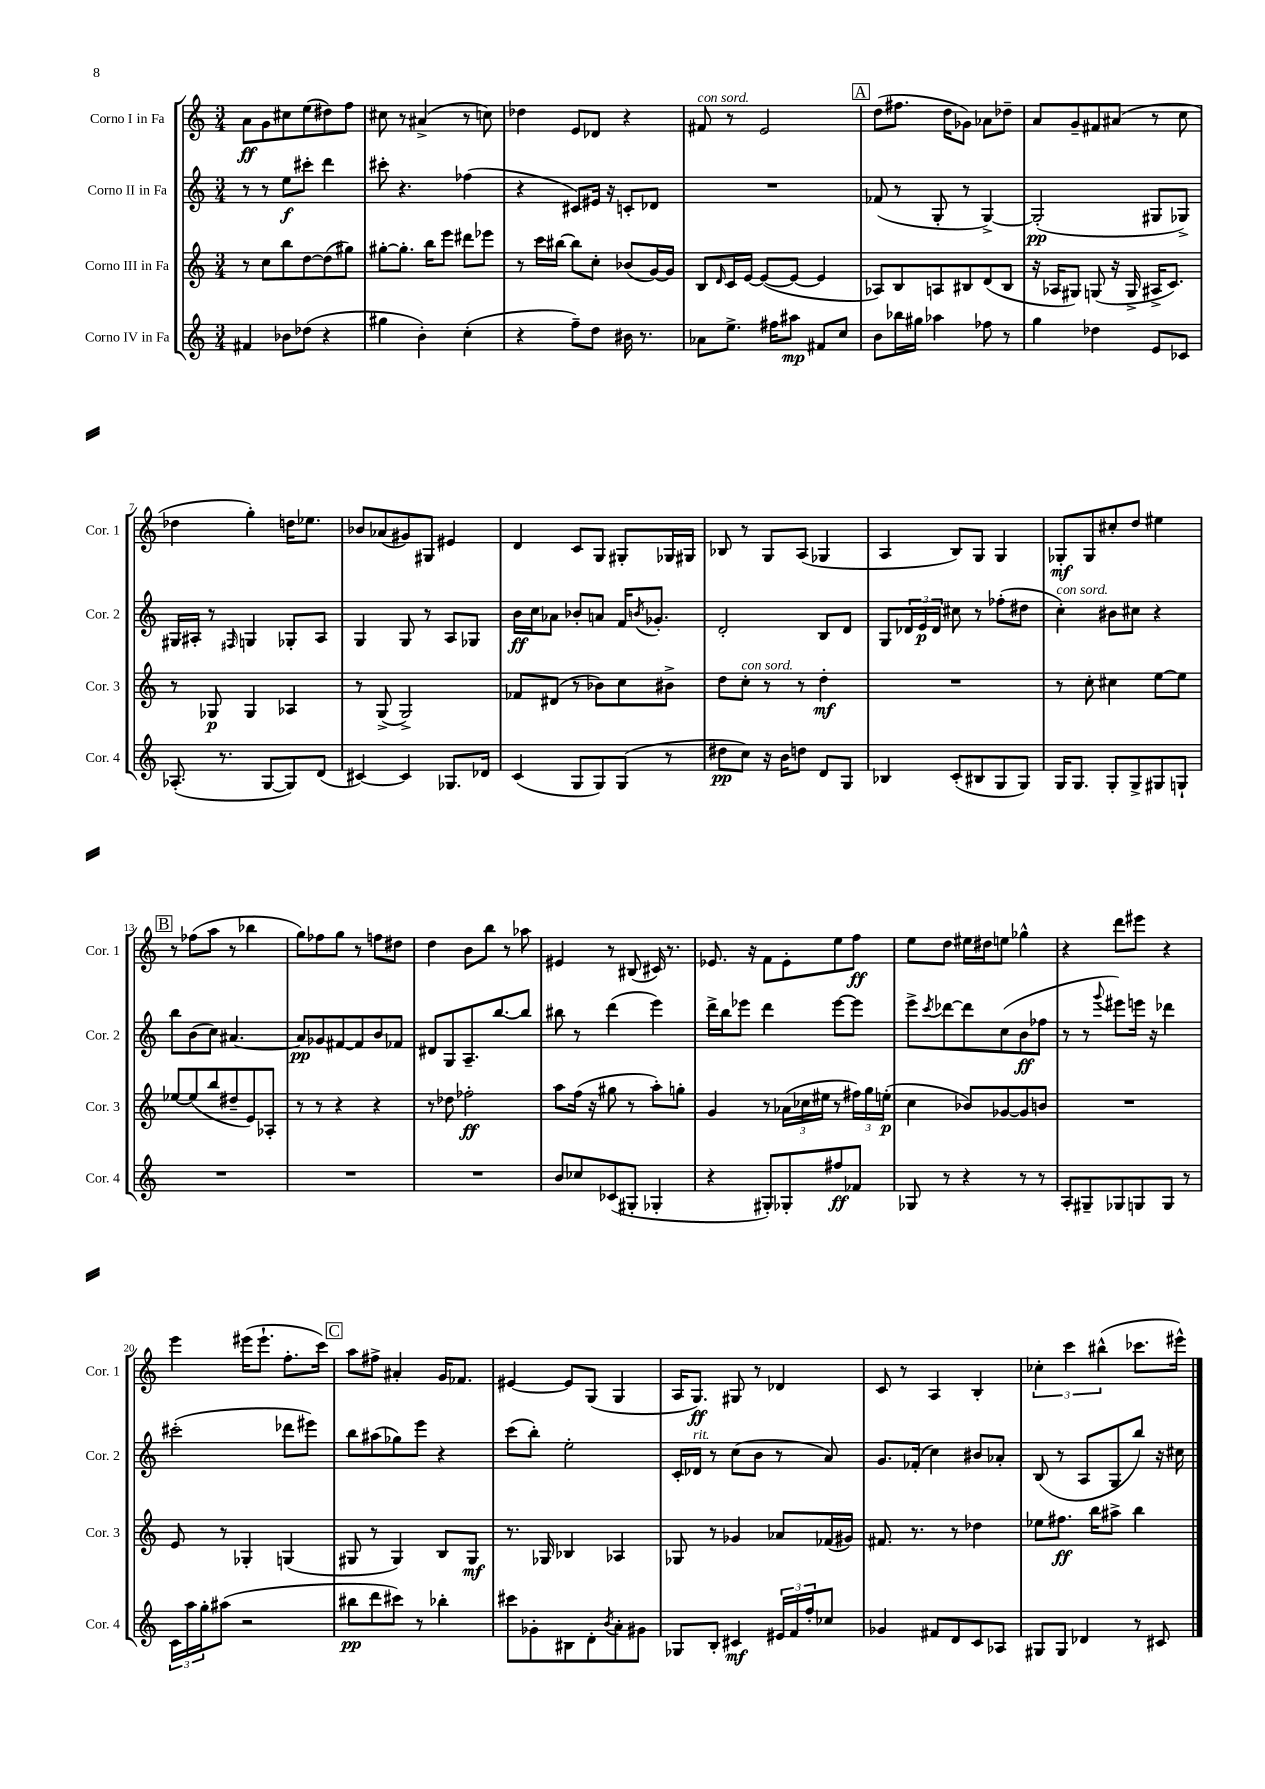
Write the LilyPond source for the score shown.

<<
\new StaffGroup <<
\new Staff = "s0" \with { instrumentName = "Corno I in Fa" shortInstrumentName = "Cor. 1" } {
    \clef treble \key c \major \numericTimeSignature \time 3/4
    a'8\ff g'8 cis''8 e''8( dis''8) f''8 |
    cis''8 r8 ais'4->( r8 c''8) |
    des''4 e'8 des'8 r4 |
    fis'8^\markup { \italic "con sord." } r8 e'2 |
    \mark \markup { \box "A" } d''8( fis''8. d''16 ges'8) aes'8 des''8-- |
    a'8 g'8-- fis'8 ais'8( r8 c''8 |
    des''4 g''4-.) d''16 ees''8. |
    bes'8 aes'8( gis'8) gis8 eis'4 |
    d'4 c'8 g8 gis8-. ges16 gis16 |
    bes8 r8 g8 a8( ges4 |
    a4 b8) g8 g4 |
    ges8-.\mf ges8 cis''8-. d''8 eis''4 |
    \mark \markup { \box "B" } r8 fes''8( a''8 r8 bes''4 |
    g''8) fes''8 g''8 r8 f''8 dis''8 |
    d''4 b'8 b''8 r8 aes''8 |
    eis'4 r8 bis8( cis'16) r8. |
    ees'8. r16 f'8 ees'8-. e''8 f''8\ff |
    e''8 d''8 eis''16 dis''16 e''8 ges''4-^ |
    r4 d'''8 eis'''8 r4 |
    e'''4 eis'''16( eis'''8.-! f''8.-. c'''16) |
    \mark \markup { \box "C" } a''8 fis''8-> ais'4-. g'16 fes'8. |
    eis'4~ eis'8 g8( g4 |
    a16 g8.\ff) gis8 r8 des'4 |
    c'8 r8 a4 b4-. |
    \tuplet 3/2 { ces''4-. c'''4 bis''4-^( } ces'''8. eis'''16-^) \bar "|." |
}
\new Staff = "s1" \with { instrumentName = "Corno II in Fa" shortInstrumentName = "Cor. 2" } {
    \clef treble \key c \major \numericTimeSignature \time 3/4
    r8 r8 e''8\f cis'''8-. d'''4 |
    cis'''8-. r4. fes''4( |
    r4 cis'8) eis'16 r16 c'8-. des'8 |
    R2. |
    \mark \markup { \box "A" } fes'8( r8 g8-. r8 g4~->) |
    g2-.\pp( gis8 ges8->) |
    gis16 ais16-. r8 \grace { fis16 } g4 ges8-. ais8 |
    g4 g8 r8 a8 ges8 |
    b'16\ff c''16 aes'8 bes'8-. a'8 f'16 \acciaccatura { b'8 } ges'8.-. |
    d'2-. b8 d'8 |
    g8 \tuplet 3/2 { des'16 e'16\p des'16 } cis''8 r8 fes''8-.( dis''8 |
    c''4-.^\markup { \italic "con sord." }) bis'8 cis''8 r4 |
    \mark \markup { \box "B" } b''8 b'8( c''8) ais'4.~ |
    ais'8\pp ges'8 fis'8~ fis'8 b'8 fes'8 |
    dis'8 g8 a8.-- b''8.~ b''8 |
    bis''8 r8 d'''4( e'''4) |
    d'''16-> b''16 ees'''8 d'''4 ees'''8~ ees'''8 |
    e'''8-> \acciaccatura { c'''8 } des'''8~ des'''8 c''8( b'8\ff fes''8 |
    r8 r8 \appoggiatura { g'''8 } eis'''8) e'''16 r16 des'''4 |
    cis'''2-.( des'''8 eis'''8) |
    \mark \markup { \box "C" } b''8 ais''8( ges''8) e'''8 r4 |
    c'''8( b''8-.) e''2-. |
    c'16-. des'16^\markup { \italic "rit." } r8 c''8( b'8 r8 a'8) |
    g'8. fes'16-.( c''4) bis'8 aes'8-. |
    b8( r8 a8 g8 b''8) r16 cis''16 \bar "|." |
}
\new Staff = "s2" \with { instrumentName = "Corno III in Fa" shortInstrumentName = "Cor. 3" } {
    \clef treble \key c \major \numericTimeSignature \time 3/4
    r8 c''8 b''8 d''8~ d''8( gis''8) |
    gis''8~-. gis''8.-. b''16 e'''8 dis'''8 ees'''8 |
    r8 c'''16 bis''16~ bis''8 c''8-. bes'8( g'16~) g'16 |
    b8 \grace { d'16 } c'16 e'16~ e'8~( e'8~ e'4 |
    \mark \markup { \box "A" } aes8) b8 a8 bis8 d'8( bis8 |
    r16 aes16 gis8) g8( r16 g16-> ais16-> c'8.) |
    r8 ges8\p ges4 aes4 |
    r8 g8->( g2->) |
    fes'8 dis'8( r8 bes'8) c''8 bis'8-> |
    d''8 c''8-.^\markup { \italic "con sord." } r8 r8 d''4-.\mf |
    R2. |
    r8 c''8-. cis''4 e''8~ e''8 |
    \mark \markup { \box "B" } ees''8~ ees''8( b''8 dis''8-- e'8) aes8-. |
    r8 r8 r4 r4 |
    r8 des''8 fes''2-.\ff |
    a''8 f''16( r16 gis''8 r8 a''8-.) g''8-. |
    g'4 r8 \tuplet 3/2 { aes'16( ces''16 eis''16 } r8 \tuplet 3/2 { fis''16) g''16 e''16-.\p( } |
    c''4 bes'8) ges'8~ ges'8 b'8 |
    R2. |
    e'8 r8 ges4-. g4( |
    \mark \markup { \box "C" } gis8 r8 gis4) b8 gis8\mf |
    r8. ges16 bes4 aes4 |
    ges8 r8 ges'4 aes'8 fes'16( gis'16) |
    fis'8. r8. r8 des''4 |
    ees''8 fis''8.\ff b''16 ais''8-> b''4 \bar "|." |
}
\new Staff = "s3" \with { instrumentName = "Corno IV in Fa" shortInstrumentName = "Cor. 4" } {
    \clef treble \key c \major \numericTimeSignature \time 3/4
    fis'4 bes'8 des''8( r4 |
    gis''4 b'4-.) c''4-.( |
    r4 f''8--) d''8 bis'16 r8. |
    aes'8 e''8.-> fis''16 ais''8\mp fis'8 c''8 |
    \mark \markup { \box "A" } b'8 bes''16 gis''16 aes''4 fes''8 r8 |
    g''4 des''4 e'8 ces'8 |
    aes8.-.( r8. g8~ g8) d'8( |
    cis'4~) cis'4 ges8. des'16 |
    c'4( g8 g8) g8( r8 |
    dis''8\pp c''8) r16 b'16 d''8 d'8 g8 |
    bes4 c'8-.( bis8 g8 g8) |
    g16 g8. g8-. g8-> gis8 g8-! |
    \mark \markup { \box "B" } R2. |
    R2. |
    R2. |
    b'8 ces''8 ces'8( gis8-. ges4-. |
    r4 gis8-.) ges8-. fis''8\ff fes'8 |
    ges8 r8 r4 r8 r8 |
    a8-. gis8-- ges8 g8 g8 r8 |
    \tuplet 3/2 { c'16 a''16 g''16-. } ais''8( r2 |
    \mark \markup { \box "C" } bis''8\pp d'''8 cis'''8) r8 bes''4-. |
    cis'''8 ges'8-. bis8 d'8-. \acciaccatura { b'8 } a'8-. gis'8 |
    ges8 b8-. cis'4\mf \tuplet 3/2 { eis'16 f'16 f''16-. } ces''8 |
    ges'4 fis'8 d'8 c'8 aes8 |
    gis8 gis8 des'4 r8 cis'8 \bar "|." |
}
>>
>>
